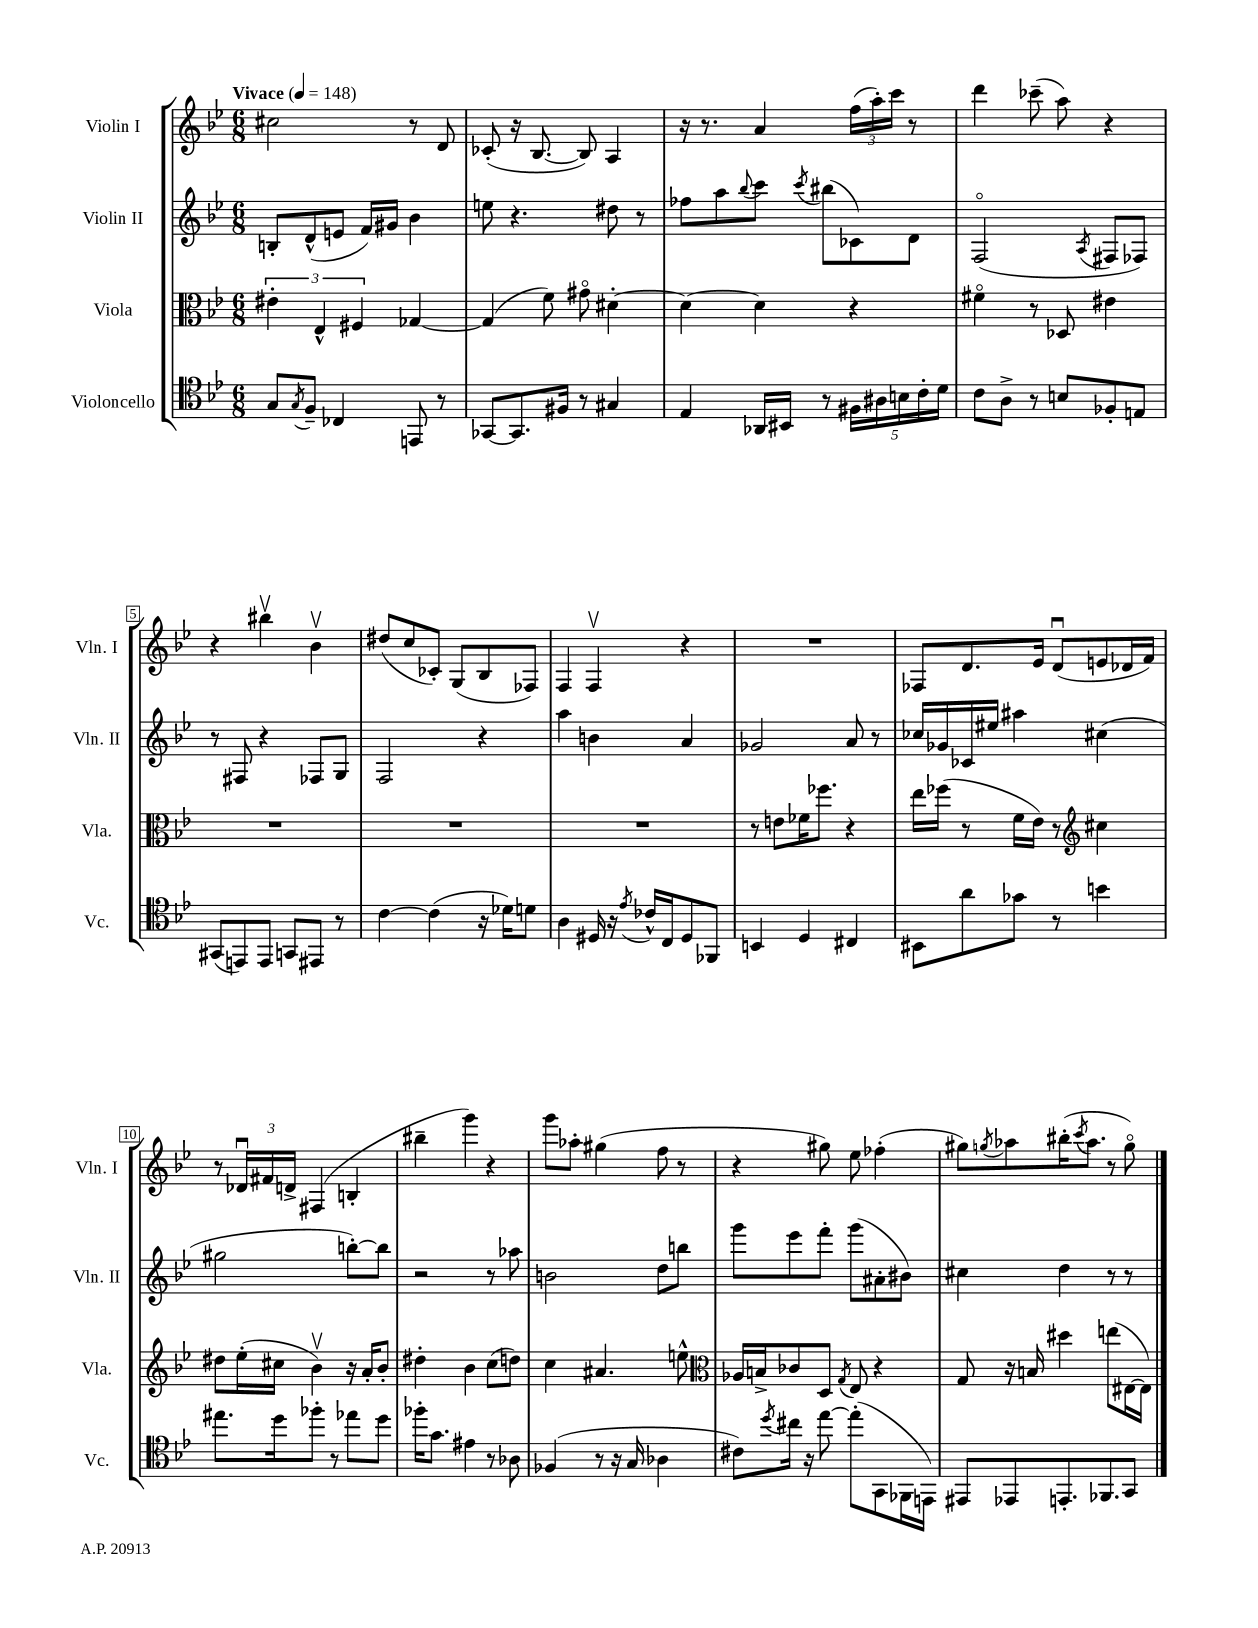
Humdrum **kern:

**kern	**kern	**kern	**kern
*staff4	*staff3	*staff2	*staff1
*clefC4	*clefC3	*clefG2	*clefG2
*k[b-e-]	*k[b-e-]	*k[b-e-]	*k[b-e-]
*M6/8	*M6/8	*M6/8	*M6/8
*MM148	*MM148	*MM148	*MM148
8G/L	6e#'\	8B'/L	2cc#\
8qG/	.	.	.
8F~/J	.	(8d^^/	.
.	6E-^^/	.	.
4C-/	.	8e/J	.
.	6F#/	.	.
.	.	16f/LL)	.
.	.	16g#/JJ	.
8EE/	[4G-/	4b-\	8r
8r	.	.	8d/
=	=	=	=
[8GG-/L	(4G-/]	8ee\	(8c-'/
8.GG-/]	.	4.r	16r
.	.	.	[8.B-/
.	8f\)	.	.
16F#/Jk	.	.	.
8r	8g#o\	.	8B-/])
4G#/	[4d#'\	8dd#\	4A/
.	.	8r	.
=	=	=	=
4E-/	4d#\_	8ff-\L	16r
.	.	.	8.r
.	.	8aa\	.
.	.	8qqbb-/	.
16AA-/LL	4d#\]	8ccc\J	4a/
16BB#/JJ	.	.	.
.	.	8qccc/	.
8r	.	(8bb#\L	.
20F#\LL	4r	8c-\)	(24ff\LL
.	.	.	24aa'\)
20A#\	.	.	.
.	.	.	24ccc\JJ
20B\	.	.	.
.	.	8d\J	8r
20c'\	.	.	.
20d\JJ	.	.	.
=	=	=	=
8c\L	4f#o\	(2Fo/	4ddd\
8A^\J	.	.	.
8r	8r	.	(8ccc-~\
8B/L	8D-/	.	8aa\)
.	.	8qA/	.
8F-'/	4e#\	8F#/L	4r
8E/J	.	8F-/J)	.
=	=	=	=
(8GG#/L	2.r	8r	4r
8EE/)	.	8F#/	.
8EE/J	.	4r	4bb#v\
8GG/L	.	.	.
8EE#/J	.	8F-/L	4b-v\
8r	.	8G/J	.
=	=	=	=
[4c\	2.r	2F/	(8dd#/L
.	.	.	8cc/
(4c\]	.	.	8c-'/J)
.	.	.	(8G/L
16r	.	4r	8B-/
16d-\LK)	.	.	.
8d\J	.	.	8F-/J)
=	=	=	=
4A\	2.r	4aa\	4F/
16D#/	.	4b\	4Fv/
16r	.	.	.
8qe-/	.	.	.
16c-^^/LL	.	.	.
16C/J	.	.	.
8D#/	.	4a/	4r
8FF-/J	.	.	.
=	=	=	=
4BB/	8r	2g-/	2.r
.	8e\L	.	.
4D/	16f-\K	.	.
.	8.ff-\J	.	.
4C#/	4r	8a/	.
.	.	8r	.
=	=	=	=
8BB#\L	16ee-\LL	16cc-/LL	8F-/L
.	(16ff-\JJ	16g-/	.
8a\	8r	16c-/	8.d/
.	.	16ee#/JJ	.
8g-\J	16f\LL	4aa#\	.
.	16e-\JJ)	.	16e-/Jk
8r	8r	.	(8du/L
*	*clefG2	*	*
4b\	4cc#\	(4cc#\	8e/
.	.	.	16d-/L
.	.	.	16f/JJ)
=	=	=	=
8.ee#\L	8dd#\L	2gg#\	8r
.	(16ee-'\L	.	24d-u/LL
.	.	.	24f#/
16dd\k	16cc#\JJ	.	.
.	.	.	24d^/JJ
8ff-'\J	4b-v\)	.	(4F#/
8r	.	.	.
8ee-\L	16r	[8bb'\L)	4B'/
.	16a'/LK	.	.
8dd\J	8b-'/J	8bb\]J	.
=	=	=	=
16ff-'\LK	4dd#'\	2r	4bb#~\
8.g\J	.	.	.
4e#\	4b-\	.	4ggg\)
8r	(8cc\L	8r	4r
8A-\	8dd\J)	8aa-\	.
=	=	=	=
(4F-/	4cc\	2b\	8ggg\L
.	.	.	8aa-'\J
8r	4.a#/	.	(4gg#\
16r	.	.	.
16G/	.	.	.
4A-\	.	8dd\L	8ff\
.	8ee^^\	8bb\J	8r
=	=	=	=
*	*clefC3	*	*
8c#\L)	16A-/LL	8ggg\L	4r
.	16B^/J	.	.
8qdd/	.	.	.
16cc#\Jk	8c-/	8eee-\	.
16r	.	.	.
[8ee-\	8D/J	8fff'\J	8gg#\)
.	8qG/	.	.
(8ee-'\]L	8E-/	(8ggg\L	8ee-\
8GG\	4r	8a#'\	(4ff-'\
16FF-\L	.	8b#\J)	.
16EE\JJ)	.	.	.
=	=	=	=
8EE#/L	8G/	4cc#\	8gg#\L)
.	.	.	8qgg/
8EE-/	16r	.	8aa-\
.	16B/	.	.
8.EE'/	4dd#\	4dd\	(16bb#'\K
.	.	.	8qccc/
.	.	.	8.aa-\J
8.FF-/	.	.	.
.	(8ee\L	8r	8r
8GG/J	[16E#\L	8r	8ggo\)
.	16E#\]JJ)	.	.
==	==	==	==
*-	*-	*-	*-
